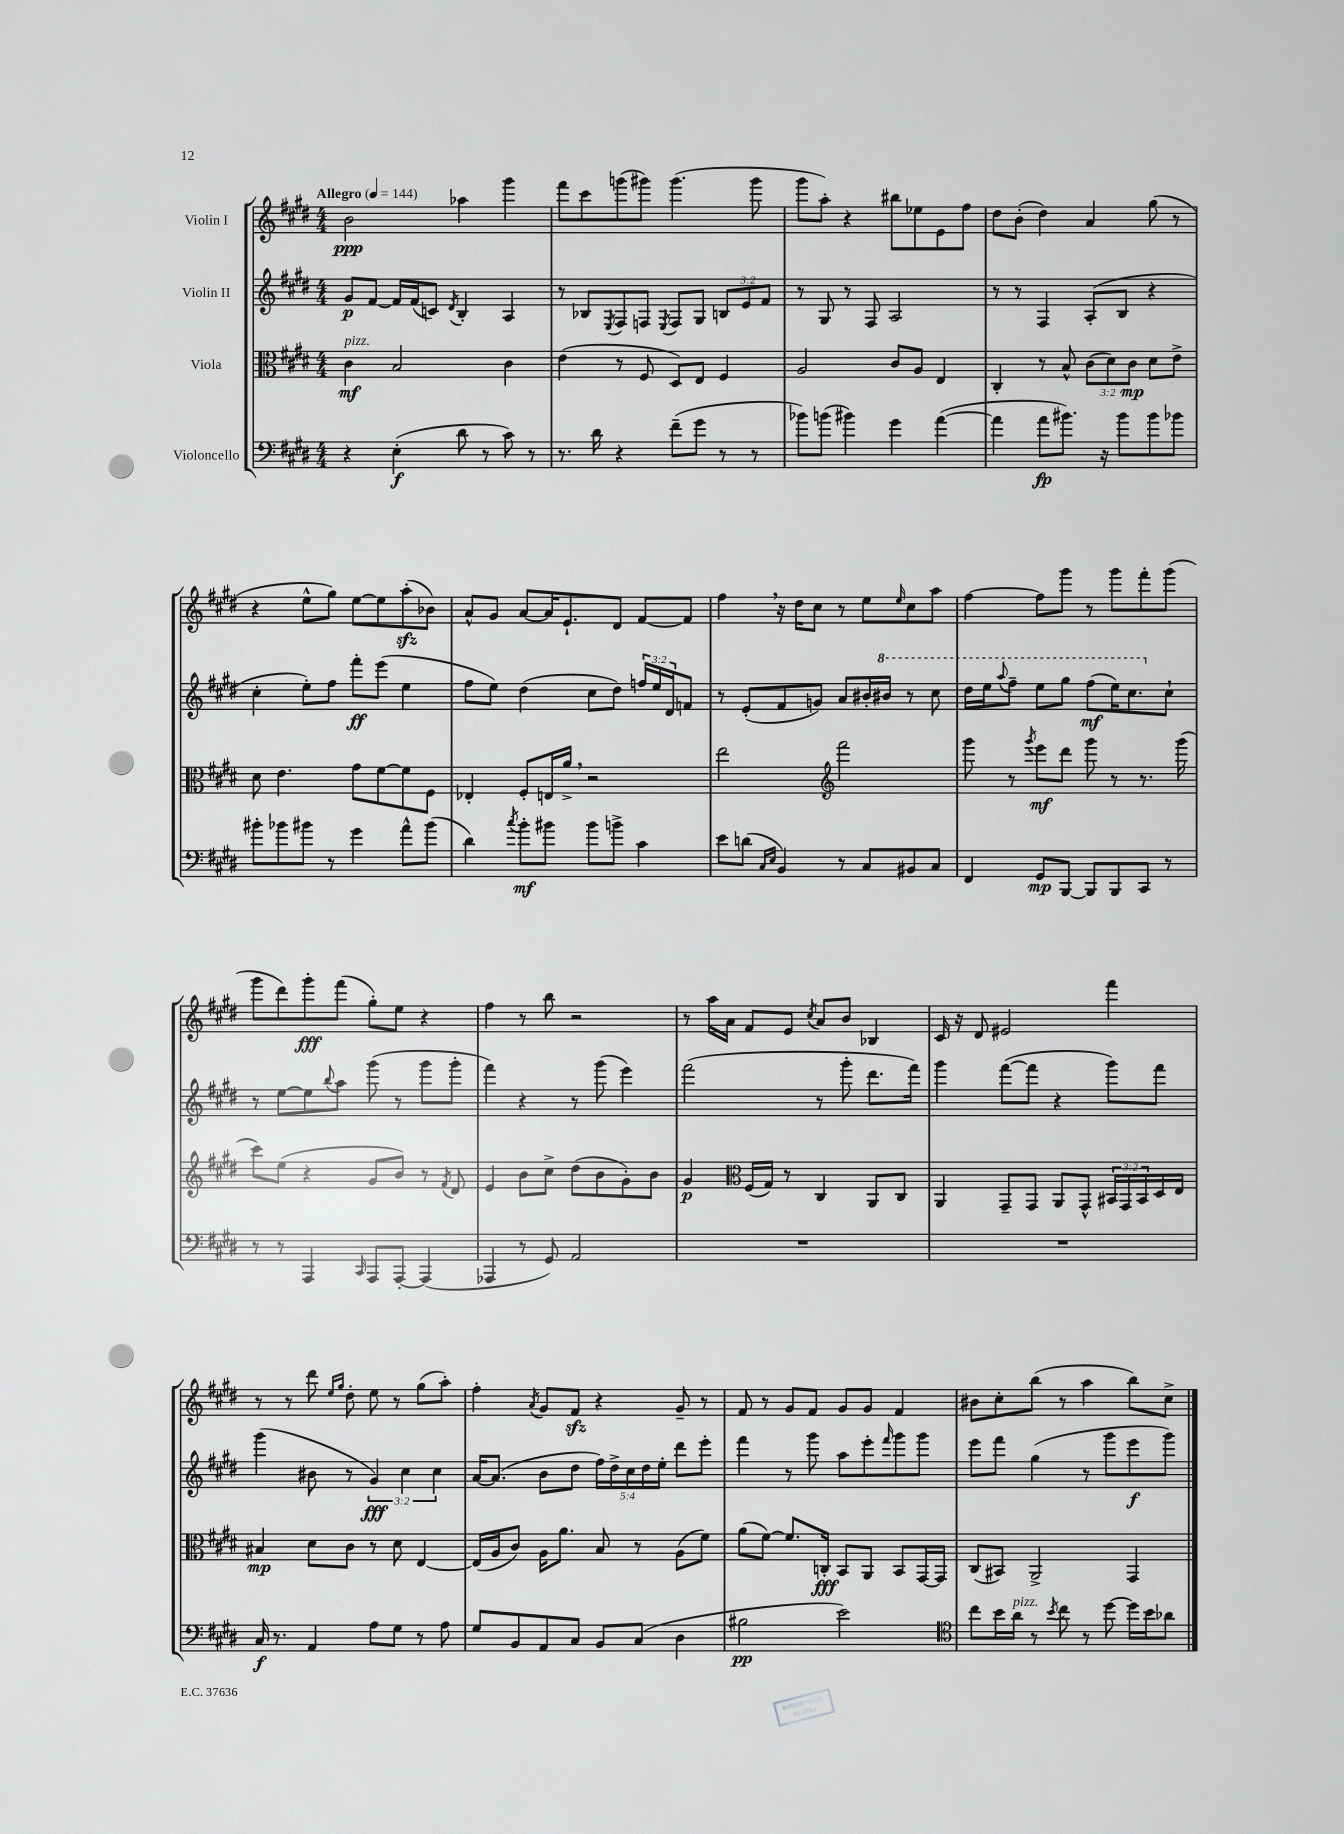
<<
\new StaffGroup <<
\new Staff = "s0" \with { instrumentName = "Violin I" } {
    \clef treble \key e \major \numericTimeSignature \time 4/4 \tempo "Allegro" 4 = 144
    b'2\ppp aes''4 gis'''4 |
    fis'''8 cis'''8 g'''8( gis'''8) gis'''4.( gis'''8 |
    gis'''8 a''8-.) r4 bis''8 ees''8 e'8 fis''8 |
    dis''8 b'8-.( dis''4) a'4 gis''8( r8 |
    r4 e''8-^ gis''8) e''8~ e''8 a''8-.\sfz( bes'8) |
    a'8-^ gis'8 a'8~ a'16 e'8.-! dis'8 fis'8~ fis'8 |
    fis''4 \breathe r16 dis''16 cis''8 r8 e''8 \grace { e''16 } cis''8 a''8 |
    fis''4~ fis''8 gis'''8 r8 gis'''8 fis'''8-. gis'''8( |
    gis'''8 dis'''8) gis'''8-.\fff fis'''8( gis''8-.) e''8 r4 |
    fis''4 r8 b''8 r2 |
    r8 a''16 a'16 fis'8 e'8 \acciaccatura { cis''8 } a'8 b'8 bes4 |
    cis'16 r16 dis'8 eis'2 fis'''4 |
    r8 r8 dis'''8 \grace { e''16 gis''16 } dis''8-. e''8 r8 gis''8( a''8-.) |
    fis''4-. \acciaccatura { a'8 } gis'8 fis'8\sfz r4 gis'8-- r8 |
    fis'8 r8 gis'8 fis'8 gis'8 gis'8 fis'4 |
    bis'8 cis''8-. b''8( r8 a''4 b''8) cis''8-> \bar "|." |
}
\new Staff = "s1" \with { instrumentName = "Violin II" } {
    \clef treble \key e \major \numericTimeSignature \time 4/4 \override Staff.TupletNumber.text = #tuplet-number::calc-fraction-text
    gis'8\p fis'8~ fis'16 fis'16( c'8) \acciaccatura { dis'8 } b4-. a4 |
    r8 bes8 \acciaccatura { e8 } fis8 f8 \acciaccatura { e8 } f8 gis8 \tuplet 3/2 { b8 e'8 fis'8 } |
    r8 gis8 r8 fis8 a2 |
    r8 r8 fis4 a8-.( b8 r4 |
    cis''4-. e''8-.) fis''8 fis'''8-.\ff e'''8( e''4 |
    fis''8 e''8) dis''4( cis''8 dis''8) \tuplet 3/2 { f''16 e''16 dis'16 } f'8 |
    r8 e'8-.( fis'8 g'8) a'8 bis'16-. \ottava #1 bis''16 r8 cis'''8 |
    dis'''16 e'''16 \appoggiatura { a'''8 } fis'''8-- e'''8 gis'''8 fis'''8\mf( e'''16) cis'''8. \ottava #0 cis''8-! |
    r8 e''8~ e''8 \appoggiatura { b''8 } a''8 gis'''8( r8 gis'''8 gis'''8-. |
    fis'''4) r4 r8 gis'''8( e'''4) |
    fis'''2( r8 gis'''8-. dis'''8. fis'''16) |
    gis'''4 fis'''8~( fis'''8 r4 gis'''8) fis'''8 |
    gis'''4( bis'8 r8 \tuplet 3/2 { gis'4\fff) cis''4 cis''4 } |
    a'16~ a'8.( b'8 dis''8 \tuplet 5/4 { fis''16) dis''16-> cis''16 dis''16 e''16-. } dis'''8 e'''8-. |
    fis'''4 r8 gis'''8 a''8 e'''8-. \grace { fis'''16 } gis'''8 gis'''8 |
    e'''8 fis'''8 gis''4( r8 gis'''8 e'''8\f gis'''8) \bar "|." |
}
\new Staff = "s2" \with { instrumentName = "Viola" } {
    \clef alto \key e \major \numericTimeSignature \time 4/4 \override Staff.TupletNumber.text = #tuplet-number::calc-fraction-text
    cis'4\mf^\markup { \italic "pizz." } b2 cis'4 |
    e'4( r8 fis8 dis8) e8 fis4 |
    a2 cis'8 a8 e4 |
    cis4-. r8 b8-^ \tuplet 3/2 { cis'8( dis'8) cis'8\mp } dis'8 e'8-> |
    dis'8 e'4. gis'8 fis'8~ fis'8 fis8 |
    ees4-. fis8-. e16 a'16-> \breathe r2 |
    e''2 \clef treble fis'''2 |
    gis'''8 r8 \acciaccatura { gis'''8 } e'''8\mf dis'''8 gis'''8 r8 r8. gis'''16( |
    cis'''8) e''8( r4 gis'8 b'8) r8 \acciaccatura { fis'8 } dis'8 |
    e'4 b'8 cis''8-> dis''8( b'8 gis'8-.) b'8 |
    gis'4\p \clef alto fis16( gis16) r8 cis4 a,8 cis8 |
    a,4 gis,8-- gis,8 a,8 gis,8-^ \tuplet 3/2 { bis,16 gis,16 bis,16 } dis16 e16 |
    bis4\mp dis'8 cis'8 r8 dis'8 e4~ |
    e16( a16 cis'8) a16 a'8. b8 r8 a8( fis'8) |
    a'8( fis'8~) fis'8. c16-.\fff b,8 a,8 b,8 gis,16~ gis,16 |
    cis8( bis,8) a,2-> gis,4 \bar "|." |
}
\new Staff = "s3" \with { instrumentName = "Violoncello" } {
    \clef bass \key e \major \numericTimeSignature \time 4/4
    r4 e4-.\f( dis'8 r8 cis'8) r8 |
    r8. dis'16 r4 fis'8--( gis'8 r8 r8 |
    bes'8) b'8( bis'4) gis'4 a'4~( |
    a'4 a'8\fp bis'8.) r16 bis'8 bis'8 bes'8 |
    bis'8-. bes'8 bis'8 r8 gis'4 a'8-^ bis'8( |
    dis'4) \acciaccatura { cis''8 } b'8-.\mf bis'8 bis'8 b'8-> cis'4 |
    e'8 d'8( \grace { cis16 e16 } b,4) r8 cis8 bis,8 cis8 |
    fis,4 gis,8\mp b,,8~ b,,8 b,,8 cis,8 r8 |
    r8 r8 a,,4 \grace { cis,16 } a,,8 a,,8~-. a,,4( |
    aes,,4 r8 gis,8) a,2 |
    R1 |
    R1 |
    cis16\f r8. a,4 a8 gis8 r8 a8 |
    gis8 b,8 a,8 cis8 b,8 cis8( dis4 |
    bis2\pp e'2) |
    \clef tenor cis''8 b'16 a'16^\markup { \italic "pizz." } r8 \acciaccatura { b'8 } cis''8 r8 dis''8~ dis''16 b'16 aes'8 \bar "|." |
}
>>
>>
\layout { \context { \Score \remove "Bar_number_engraver" } }
